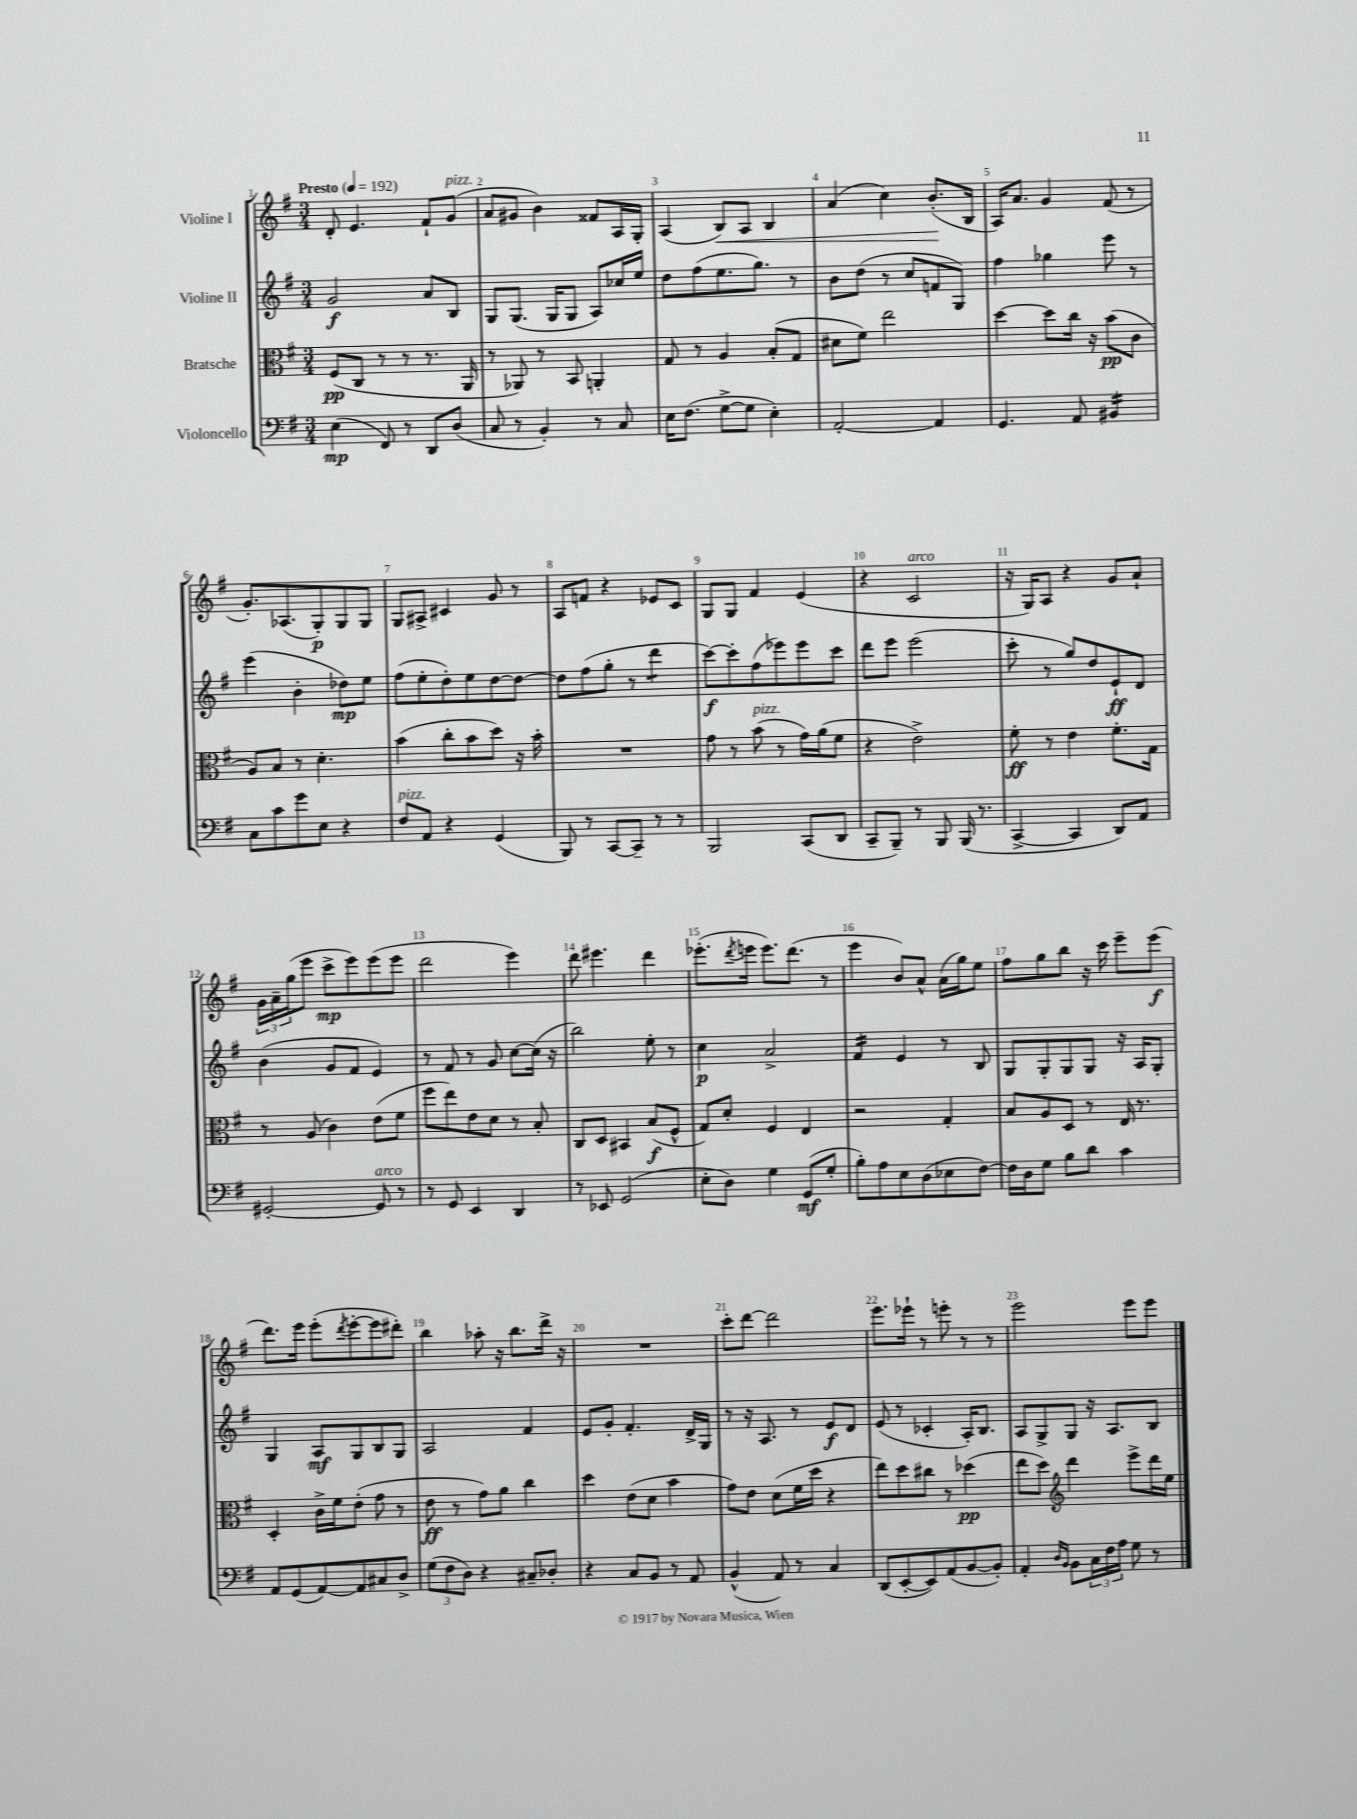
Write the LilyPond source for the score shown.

<<
\new StaffGroup <<
\new Staff = "s0" \with { instrumentName = "Violine I" } {
    \clef treble \key g \major \numericTimeSignature \time 3/4 \tempo "Presto" 4 = 192
    d'8-. e'4. fis'8-! g'8^\markup { \italic "pizz." }( |
    a'8 gis'8 b'4) fisis'8 a16 g16-. |
    a4( b8\<) a8 b4 |
    a'4( c''4) b'8.-.\!( b16 |
    a16) a'8. g'4 fis'8( r8 |
    g'8.-.) aes8.( g8-.\p) g8 g8 |
    g8 ais8-> cis'4 g'8 r8 |
    a8 f'8 r4 ees'8 c'8 |
    g8 g8 fis'4 e'4( |
    r4 c'2^\markup { \italic "arco" } |
    r16 g16) a8 r4 g'8 a'8-! |
    \tuplet 3/2 { g'16 a'16-- g''16( } e'''8 c'''8->\mp e'''8) e'''8( e'''8 |
    d'''2 e'''4) |
    d'''8 eis'''4. d'''4 |
    ees'''8.-.( \acciaccatura { d'''8 } e'''16 e'''8.) d'''8.( r8 |
    e'''4 b'8) a'8-^ a'16( g''16) e''8 |
    fis''8 g''8 b''8 r16 c'''16 e'''8-- e'''8\f( |
    d'''8.) e'''16 e'''8-.( \acciaccatura { d'''8 } e'''8~-. e'''8 dis'''8-.) |
    b''4 aes''8-. r16 b''8. d'''16-> r16 |
    R2. |
    c'''8-. d'''8~ d'''2 |
    e'''8. ees'''16-! r8 e'''8-. r8 r8 |
    e'''2 e'''8 e'''8 \bar "|." |
}
\new Staff = "s1" \with { instrumentName = "Violine II" } {
    \clef treble \key g \major \numericTimeSignature \time 3/4
    g'2\f a'8 b8 |
    g8 g8.( g16 g8 a8) ces''16 e''16 |
    d''8 fis''8( e''8. g''8.) r8 |
    b'8 d''8( r8 c''8 f'8 g8) |
    fis''4 ges''4 e'''8 r8 |
    e'''4( b'4-. des''8\mp) e''8 |
    fis''8( e''8-. d''8-.) e''8 d''8~ d''8~ |
    d''8 fis''8( g''8-. r8 d'''4:8 |
    c'''8~\f) c'''8-. fis''8( ees'''8) ees'''8 c'''8 |
    d'''8 e'''8 e'''2( |
    c'''8-. r8 g''8) d''8 e'8-!\ff d'8 |
    b'4( g'8 fis'8 e'4) |
    r8 fis'8 r8 g'8 c''8~ c''16( r16 |
    b''2) e''8-. r8 |
    c''4\p a'2-> |
    fis'4:16 e'4 r8 b8 |
    g8 g8-. g8 g8 r16 a16 g8-. |
    g4 a8\mf g8 b8 g8 |
    a2 fis'4 |
    e'8 g'8-. fis'4.-. d'16-> g16 |
    r8 r16 a8. r8 e'8\f d'8 |
    e'8( r8 ces'4-. a16-.) b8. |
    a8 g8-> g8 r16 a8. b8 \bar "|." |
}
\new Staff = "s2" \with { instrumentName = "Bratsche" } {
    \clef alto \key g \major \numericTimeSignature \time 3/4
    fis8\pp( c8 r8 r8 r8. a,16 |
    r8 aes,8) r8 b,8 a,4-. |
    g8 r8 a4 b8-.( g8 |
    dis'8 fis'8) e''2 |
    d''4~ d''8 c''16 r16 b'8\pp( c'8 |
    a8) b8 r8 d'4.-. |
    b'4( c''8-. b'8 d''8) r16 b'16-. |
    R2. |
    g'8 r8 b'8^\markup { \italic "pizz." }( r8 g'16) a'16( fis'8 |
    r4 e'2->) |
    fis'8-.\ff r8 e'4 fis'8.-. g16 |
    r8 a8( c'4) e'8( fis'8 |
    fis''8 e''8) e'8 d'8 r8 b8-. |
    c8 d8 bis,4 b8\f( fis8-^ |
    g8) d'8-. fis4 e4 |
    r2 g4-. |
    b8 a8 d8 r8 e16 r8. |
    d4-. c'16-> fis'16 e'8-.( g'8 r8 |
    e'8\ff r8 g'8) a'8 c''4 |
    d''4 e'8( d'8 b'4 |
    g'8) e'8 d'8( fis'16 d''16 r4 |
    e''8) d''8 cis''8 r8 des''4\pp( |
    e''8 d''8) \clef treble d'''4 e'''8-> d'''16 e''16 \bar "|." |
}
\new Staff = "s3" \with { instrumentName = "Violoncello" } {
    \clef bass \key g \major \numericTimeSignature \time 3/4
    e4\mp( fis,8) r8 d,8 d8( |
    c8 r8 b,4-.) r8 c8 |
    e16 fis8.( g8~-> g8 e4-.) |
    a,2~-. a,4 |
    g,4. a,8 bis,4:16 |
    c8 c'8 g'8 e8 r4 |
    fis8^\markup { \italic "pizz." } a,8 r4 g,4( |
    b,,8) r8 c,8~ c,8-- r8 r8 |
    b,,2 c,8( d,8 |
    c,8-- b,,8--) r8 b,,8 b,,16( r8. |
    c,4~-> c,4 d,8) a,8 |
    gis,2~-. gis,8^\markup { \italic "arco" } r8 |
    r8 g,8 e,4 d,4 |
    r8 ees,8 g,2( |
    e8-. d8) g4 g,8\mf( g8-. |
    b8-.) a8 e8 d8( ees8 fis8~) |
    fis16 d16 g8 b8 d'8 c'4 |
    a,8 g,8( a,8~) a,8 cis8 d8-> |
    \tuplet 3/2 { g8( fis8 d8) } r4 cis8-- des8-. |
    r4 c8 b,8 r8 a,8 |
    b,4-^( a,8) r8 c4 |
    d,8( e,8~-. e,8) a,8( b,8~ b,8-.) |
    a,4-. \grace { d16 b,16 } b,8 \tuplet 3/2 { c16 fis16 a16 } g8 r8 \bar "|." |
}
>>
>>
\layout { \context { \Score \override BarNumber.break-visibility = ##(#f #t #t) barNumberVisibility = #all-bar-numbers-visible } }
